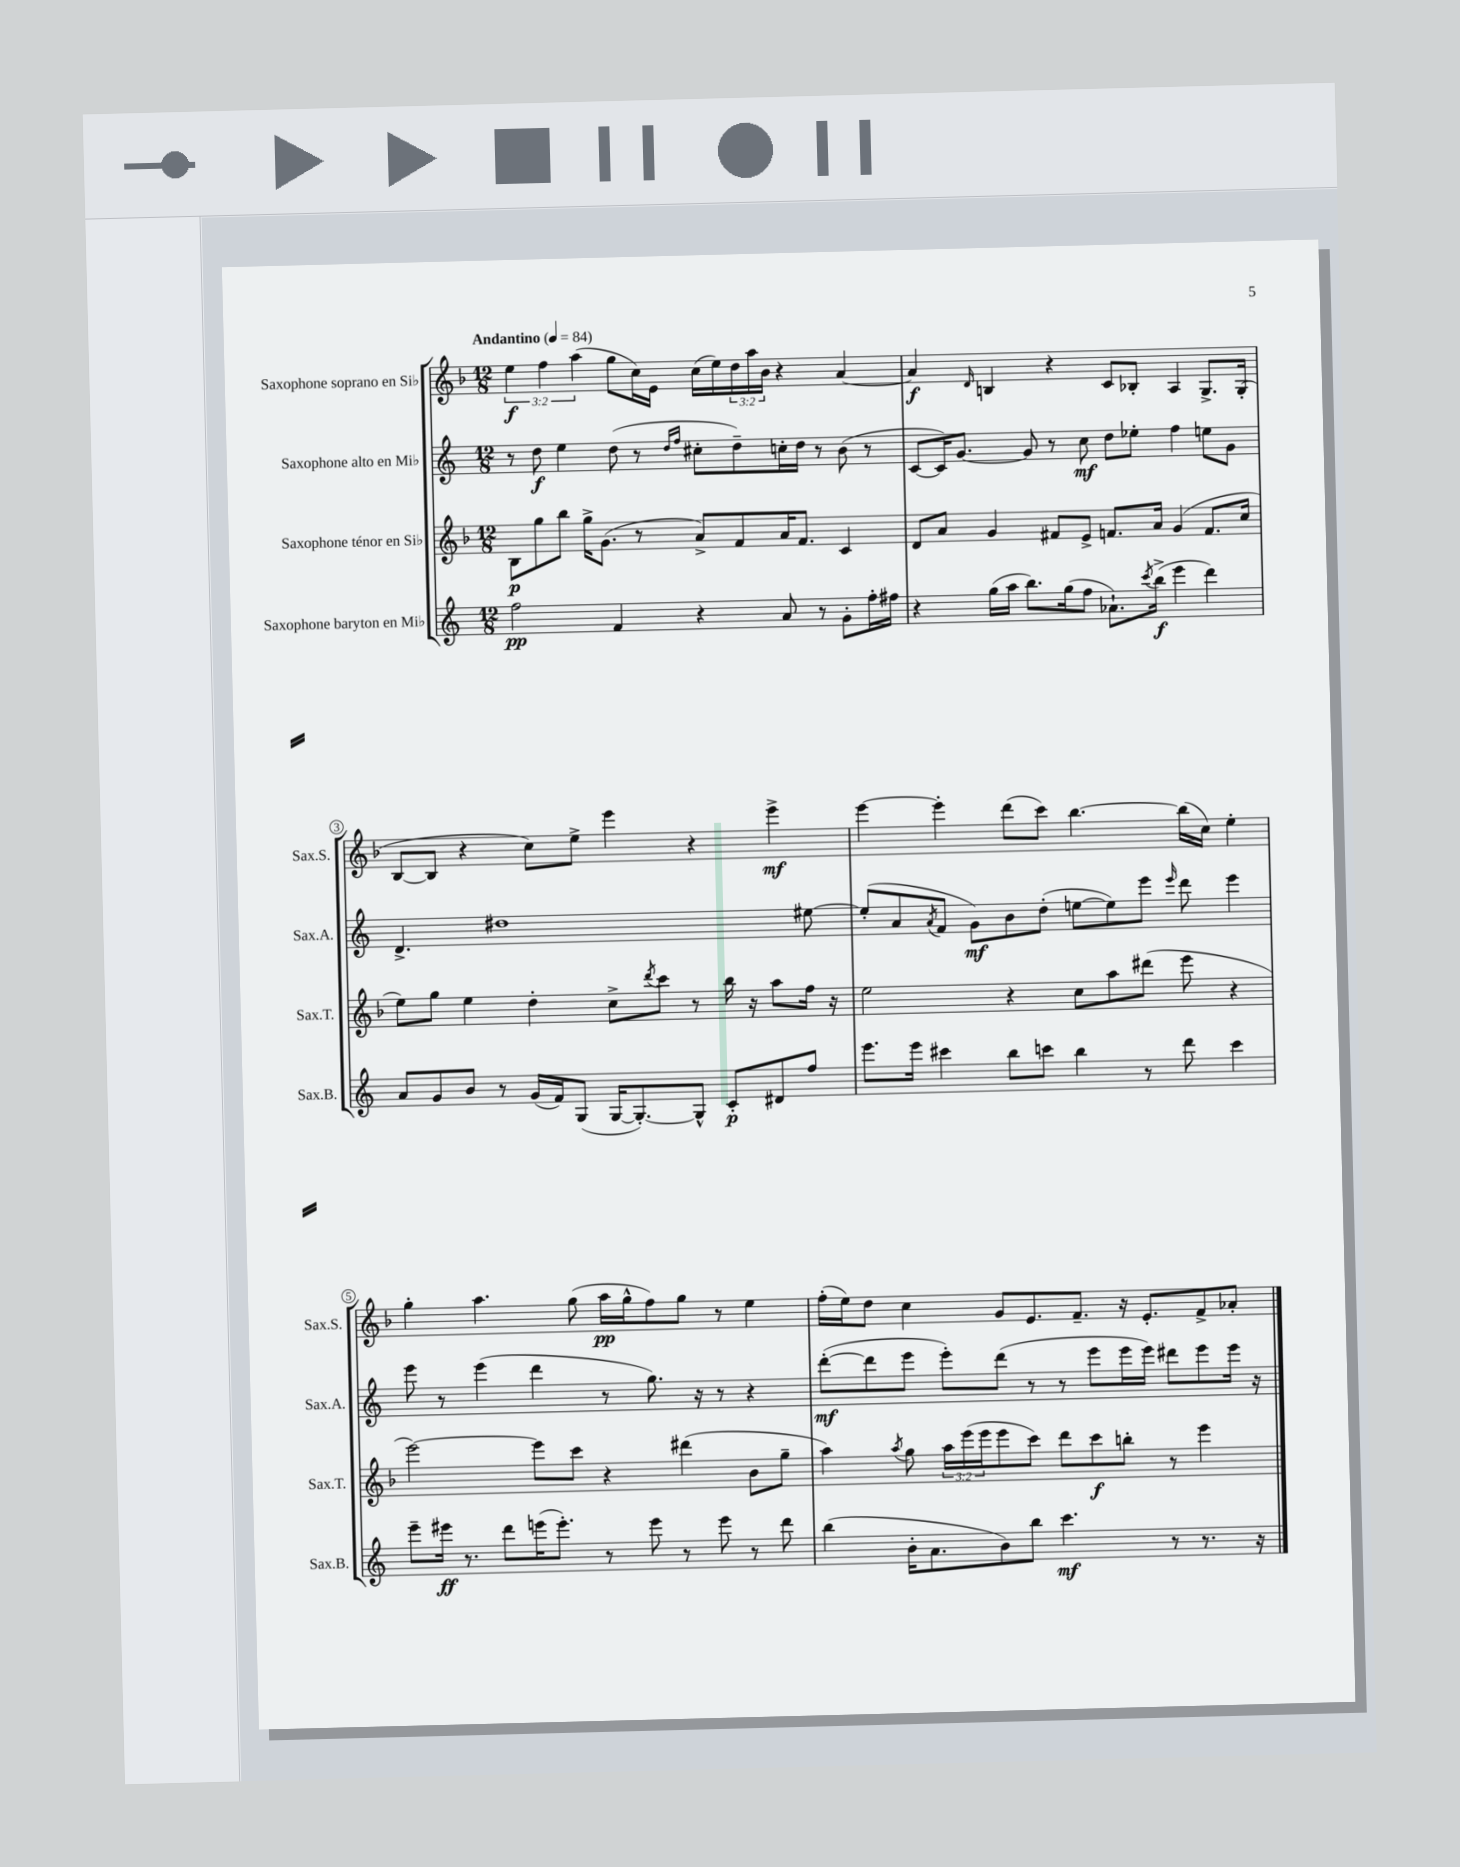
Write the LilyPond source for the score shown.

<<
\new StaffGroup <<
\new Staff = "s0" \with { instrumentName = "Saxophone soprano en Sib" shortInstrumentName = "Sax.S." } {
    \clef treble \key f \major \numericTimeSignature \time 12/8 \override Staff.TupletNumber.text = #tuplet-number::calc-fraction-text \tempo "Andantino" 4 = 84
    \tuplet 3/2 { e''4\f f''4 a''4( } g''8 c''16) e'16 c''16( e''16) \tuplet 3/2 { d''16 a''16 bes'16 } r4 a'4~ |
    a'4\f \grace { d'16 } b4 r4 c'8 bes8-. a4 g8.-> g16-.( |
    bes8~ bes8 r4 c''8) e''8-> e'''4 r4 e'''4->\mf |
    e'''4~ e'''4-. d'''8( c'''8) bes''4.~ bes''16( c''16) e''4-. |
    g''4-. a''4. g''8( a''16\pp g''16-^ f''8) g''8 r8 e''4 |
    f''16-.( e''16) d''8 c''4 g'8 e'8. f'8.-- r16 e'8.-. f'8-> aes'8-. \bar "|." |
}
\new Staff = "s1" \with { instrumentName = "Saxophone alto en Mib" shortInstrumentName = "Sax.A." } {
    \clef treble \key c \major \numericTimeSignature \time 12/8
    r8 d''8\f e''4 d''8( r8 \grace { d''16 f''16 } cis''8-. d''8--) c''16-. d''16 r8 b'8( r8 |
    c'8~ c'16) g'8.~ g'8 r8 c''8\mf d''8 ees''8-. f''4 e''8 g'8 |
    d'4.-> dis''1 eis''8~ |
    eis''8-.( a'8 \acciaccatura { a'8 } f'8 g'8\mf) b'8 d''8-.( e''8~ e''8) e'''8 \grace { e'''16 } d'''8 e'''4 |
    e'''8 r8 e'''4( d'''4 r8 g''8.) r16 r8 r4 |
    d'''8~-.\mf( d'''8 e'''8 e'''8-.) d'''8( r8 r8 e'''8 e'''16 e'''16) dis'''8 e'''8 e'''16 r16 \bar "|." |
}
\new Staff = "s2" \with { instrumentName = "Saxophone ténor en Sib" shortInstrumentName = "Sax.T." } {
    \clef treble \key f \major \numericTimeSignature \time 12/8 \override Staff.TupletNumber.text = #tuplet-number::calc-fraction-text
    bes8\p g''8 bes''8 g''16-> g'8.( r8 a'8->) f'8 a'16 f'8. c'4 |
    d'8 a'8 g'4 fis'8 e'8-> f'8. a'16 g'4( f'8. c''16 |
    e''8) g''8 e''4 d''4-. c''8-> \acciaccatura { d'''8 } c'''8 r8 bes''16 r16 a''8 f''16 r16 |
    e''2 r4 c''8 a''8 dis'''8( e'''8 r4 |
    e'''2~) e'''8 c'''8 r4 dis'''4( bes'8 g''8-- |
    a''4) \acciaccatura { a''8 } g''8 \tuplet 3/2 { a''16 e'''16( e'''16 } e'''8 c'''8) d'''8 c'''8\f b''8-. r8 e'''4 \bar "|." |
}
\new Staff = "s3" \with { instrumentName = "Saxophone baryton en Mib" shortInstrumentName = "Sax.B." } {
    \clef treble \key c \major \numericTimeSignature \time 12/8
    f''2\pp f'4 r4 a'8 r8 g'8-. f''16-. fis''16 |
    r4 g''16( a''16 b''8.) g''16( f''8 aes'8.-!) \acciaccatura { c'''8 } b''16->\f( e'''4 d'''4) |
    a'8 g'8 b'8 r8 g'16( f'16) g8( g16~ g8.~-.) g8-^ c'8-.\p dis'8 f''8 |
    e'''8. e'''16 cis'''4 b''8 c'''8 b''4 r8 d'''8 c'''4 |
    e'''8-- eis'''16\ff r8. d'''8 e'''16( e'''8.-.) r8 e'''8 r8 e'''8 r8 d'''8 |
    b''4( b'16-. a'8. b'8) b''8 c'''4.\mf r8 r8. r16 \bar "|." |
}
>>
>>
\layout { \context { \Score \override BarNumber.stencil = #(make-stencil-circler 0.1 0.3 ly:text-interface::print) } }
